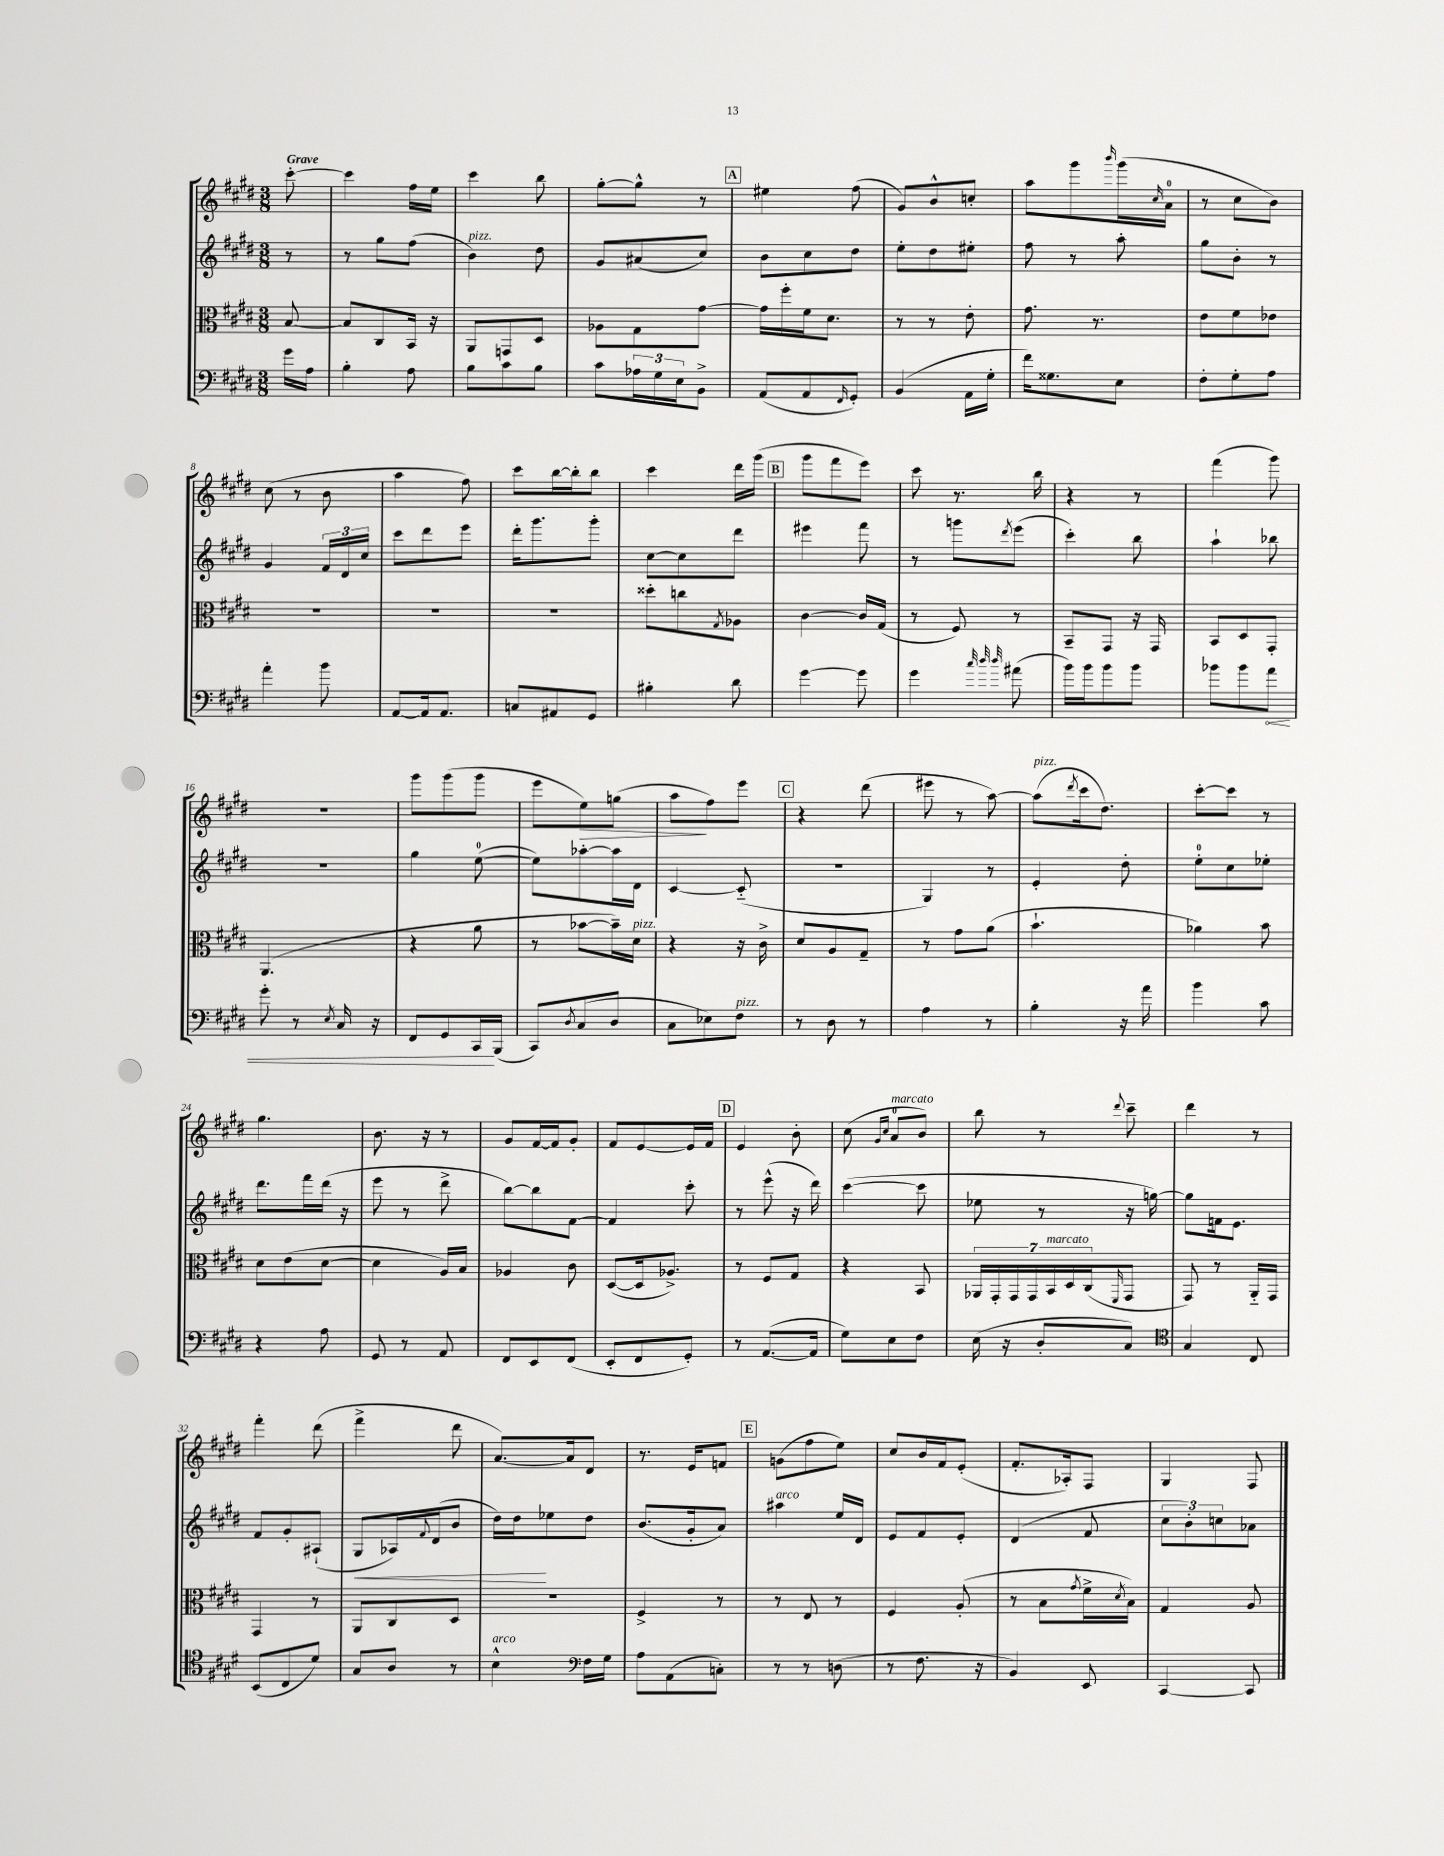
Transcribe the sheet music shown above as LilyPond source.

<<
\new StaffGroup <<
\new Staff = "s0" {
    \clef treble \key e \major \numericTimeSignature \time 3/8 \partial 8 \tempo "Grave"
    cis'''8~-. |
    cis'''4 fis''16 e''16 |
    cis'''4 b''8 |
    gis''8~-. gis''8-^ r8 |
    \mark \markup { \box "A" } eis''4 fis''8( |
    gis'8) b'8-^ c''8-. |
    a''8 gis'''8 \grace { b'''16 } gis'''16( \grace { cis''16 } a'16-0 |
    r8 cis''8 b'8) |
    cis''8( r8 b'8 |
    a''4 fis''8) |
    cis'''8 b''16~ b''16-. b''8 |
    cis'''4 dis'''16 gis'''16( |
    \mark \markup { \box "B" } gis'''8 fis'''8 e'''8) |
    cis'''8 r8. b''16 |
    r4 r8 |
    fis'''4( gis'''8) |
    R4. |
    gis'''8 gis'''8( gis'''8 |
    e'''8 e''8\>) g''8( |
    a''8\! fis''8) e'''8 |
    \mark \markup { \box "C" } r4 dis'''8( |
    eis'''8 r8 a''8~) |
    a''8^\markup { \italic "pizz." }( \acciaccatura { dis'''8 } cis'''16 dis''8.) |
    cis'''8~-. cis'''8 r8 |
    gis''4. |
    b'8. r16 r8 |
    gis'8 fis'16~ fis'16 gis'8-. |
    fis'8 e'8~ e'16 fis'16 |
    \mark \markup { \box "D" } e'4 b'8-. |
    cis''8( \grace { gis'16 cis''16 } a'8-0^\markup { \italic "marcato" } b'8) |
    b''8 r8 \appoggiatura { dis'''8 } cis'''8-- |
    dis'''4 r8 |
    fis'''4-. dis'''8( |
    fis'''4-> dis'''8 |
    a'8.~) a'16 dis'8 |
    r8. e'16 f'8 |
    \mark \markup { \box "E" } g'8( fis''8 e''8) |
    cis''8 b'16 fis'16 e'8-.( |
    fis'8.-. aes16-.) fis8 |
    gis4 fis8 \bar "|." |
}
\new Staff = "s1" {
    \clef treble \key e \major \numericTimeSignature \time 3/8 \partial 8
    r8 |
    r8 gis''8 fis''8( |
    b'4^\markup { \italic "pizz." }) dis''8 |
    gis'8 ais'8( cis''8) |
    \mark \markup { \box "A" } b'8 cis''8 dis''8 |
    e''8-. dis''8 eis''8-. |
    fis''8 r8 a''8-. |
    gis''8 b'8-. r8 |
    gis'4 \tuplet 3/2 { fis'16 dis'16 cis''16 } |
    cis'''8 dis'''8 e'''8 |
    dis'''16-. gis'''8. gis'''8-. |
    cis''8~ cis''8 dis'''8 |
    \mark \markup { \box "B" } eis'''4 fis'''8 |
    r8 g'''8 \acciaccatura { dis'''8 } e'''8( |
    cis'''4-.) b''8 |
    a''4-! bes''8 |
    R4. |
    gis''4 e''8-0~( |
    e''8) aes''8~-. aes''16 dis'16 |
    cis'4~ cis'8-_( |
    \mark \markup { \box "C" } R4. |
    gis4) r8 |
    e'4-. dis''8-. |
    e''8-0-. cis''8 ees''8-. |
    dis'''8. fis'''16 dis'''16( r16 |
    e'''8 r8 dis'''8-> |
    b''8~) b''8 fis'8~ |
    fis'4 cis'''8-. |
    \mark \markup { \box "D" } r8 e'''8-^( r16 dis'''16) |
    cis'''4~( cis'''8 |
    ees''8 r8 r16 g''16~) |
    g''8 f'16 e'8. |
    fis'8 gis'8-. ais8-!( |
    gis8\< aes16) \appoggiatura { fis'8 } dis'16( b'8 |
    dis''16) dis''16\! ees''8 dis''8 |
    b'8.( gis'16-. a'8) |
    \mark \markup { \box "E" } ais''4^\markup { \italic "arco" } e''16 dis'16 |
    e'8 fis'8 e'8-. |
    dis'4( fis'8 |
    \tuplet 3/2 { cis''8 b'8-.) c''8 } aes'8 \bar "|." |
}
\new Staff = "s2" {
    \clef alto \key e \major \numericTimeSignature \time 3/8 \partial 8
    b8~ |
    b8 cis8 b,16 r16 |
    a,8 g,8 dis8 |
    aes8 gis8 gis'8~ |
    \mark \markup { \box "A" } gis'16 fis''16-. fis'16 dis'8. |
    r8 r8 e'8-. |
    gis'8. r8. |
    e'8 fis'8 ees'8 |
    R4. |
    R4. |
    r4. |
    disis''8-. c''8 \acciaccatura { gis8 } aes8 |
    \mark \markup { \box "B" } cis'4~ cis'16 gis16( |
    r8 fis8) r8 |
    b,8-- gis,8 r16 gis,16 |
    b,8 dis8 gis,8-. |
    a,4.( |
    r4 a'8 |
    r8 bes'8~ bes'16--) dis'16^\markup { \italic "pizz." } |
    r4 r16 cis'16-> |
    \mark \markup { \box "C" } dis'8 a8 gis8-- |
    r8 gis'8 a'8( |
    b'4.-! |
    aes'4) b'8 |
    dis'8 e'8( dis'8~ |
    dis'4 a16) b16 |
    aes4 cis'8 |
    dis8~( dis16 aes8.->) |
    \mark \markup { \box "D" } r8 fis8 gis8 |
    r4 b,8 |
    \tuplet 7/4 { aes,16 gis,16-. gis,16 gis,16 b,16^\markup { \italic "marcato" } dis16 cis16( } \grace { fis,16 } gis,8 |
    gis,8) r8 a,16-_ gis,16 |
    gis,4 r8 |
    a,8 cis8 dis8 |
    R4. |
    fis4-> r8 |
    \mark \markup { \box "E" } r8 e8 r8 |
    fis4 a8-.( |
    r8 b8 \acciaccatura { gis'8 } fis'16-> \acciaccatura { dis'8 } b16) |
    gis4 a8 \bar "|." |
}
\new Staff = "s3" {
    \clef bass \key e \major \numericTimeSignature \time 3/8 \partial 8
    gis'16 a16 |
    b4-. a8 |
    b8 cis'8 b8 |
    cis'8 \tuplet 3/2 { aes16 gis16 e16 } b,8-> |
    \mark \markup { \box "A" } a,8( a,8 \grace { fis,16 } gis,8-.) |
    b,4( a,16 gis16-. |
    fis'16) gisis8. e8 |
    fis8-. gis8-. a8 |
    a'4-. b'8 |
    a,8~ a,16 a,8. |
    c8 ais,8 gis,8 |
    bis4-. dis'8 |
    \mark \markup { \box "B" } gis'4~ gis'8 |
    gis'4 \grace { cis''32 dis''32 dis''32 } ais'8( |
    b'16) b'16 b'8 b'8 |
    bes'8 bes'8 \once \override Hairpin.circled-tip = ##t a'8\< |
    gis'8-. r8 \acciaccatura { e8 } cis16 r16 |
    fis,8 gis,8 cis,16\! b,,16( |
    cis,8) \acciaccatura { dis8 } cis8( dis8 |
    cis8 ees8) fis8^\markup { \italic "pizz." } |
    \mark \markup { \box "C" } r8 dis8 r8 |
    a4 r8 |
    b4-. r16 a'16 |
    b'4 cis'8 |
    r4 a8 |
    gis,8 r8 a,8 |
    fis,8 e,8 fis,8( |
    e,8-. fis,8 gis,8-.) |
    \mark \markup { \box "D" } r8 a,8.~( a,16 |
    gis8) e8 fis8 |
    e16( r16 dis8-. cis8) |
    \clef tenor gis4 cis8 |
    b,8( cis8 dis'8) |
    gis8 a8 r8 |
    b4-^^\markup { \italic "arco" } \clef bass fis16 gis16 |
    a8 a,8( c8-.) |
    \mark \markup { \box "E" } r8 r8 d8( |
    r8 fis8. r16 |
    b,4) e,8 |
    cis,4~ cis,8 \bar "|." |
}
>>
>>
